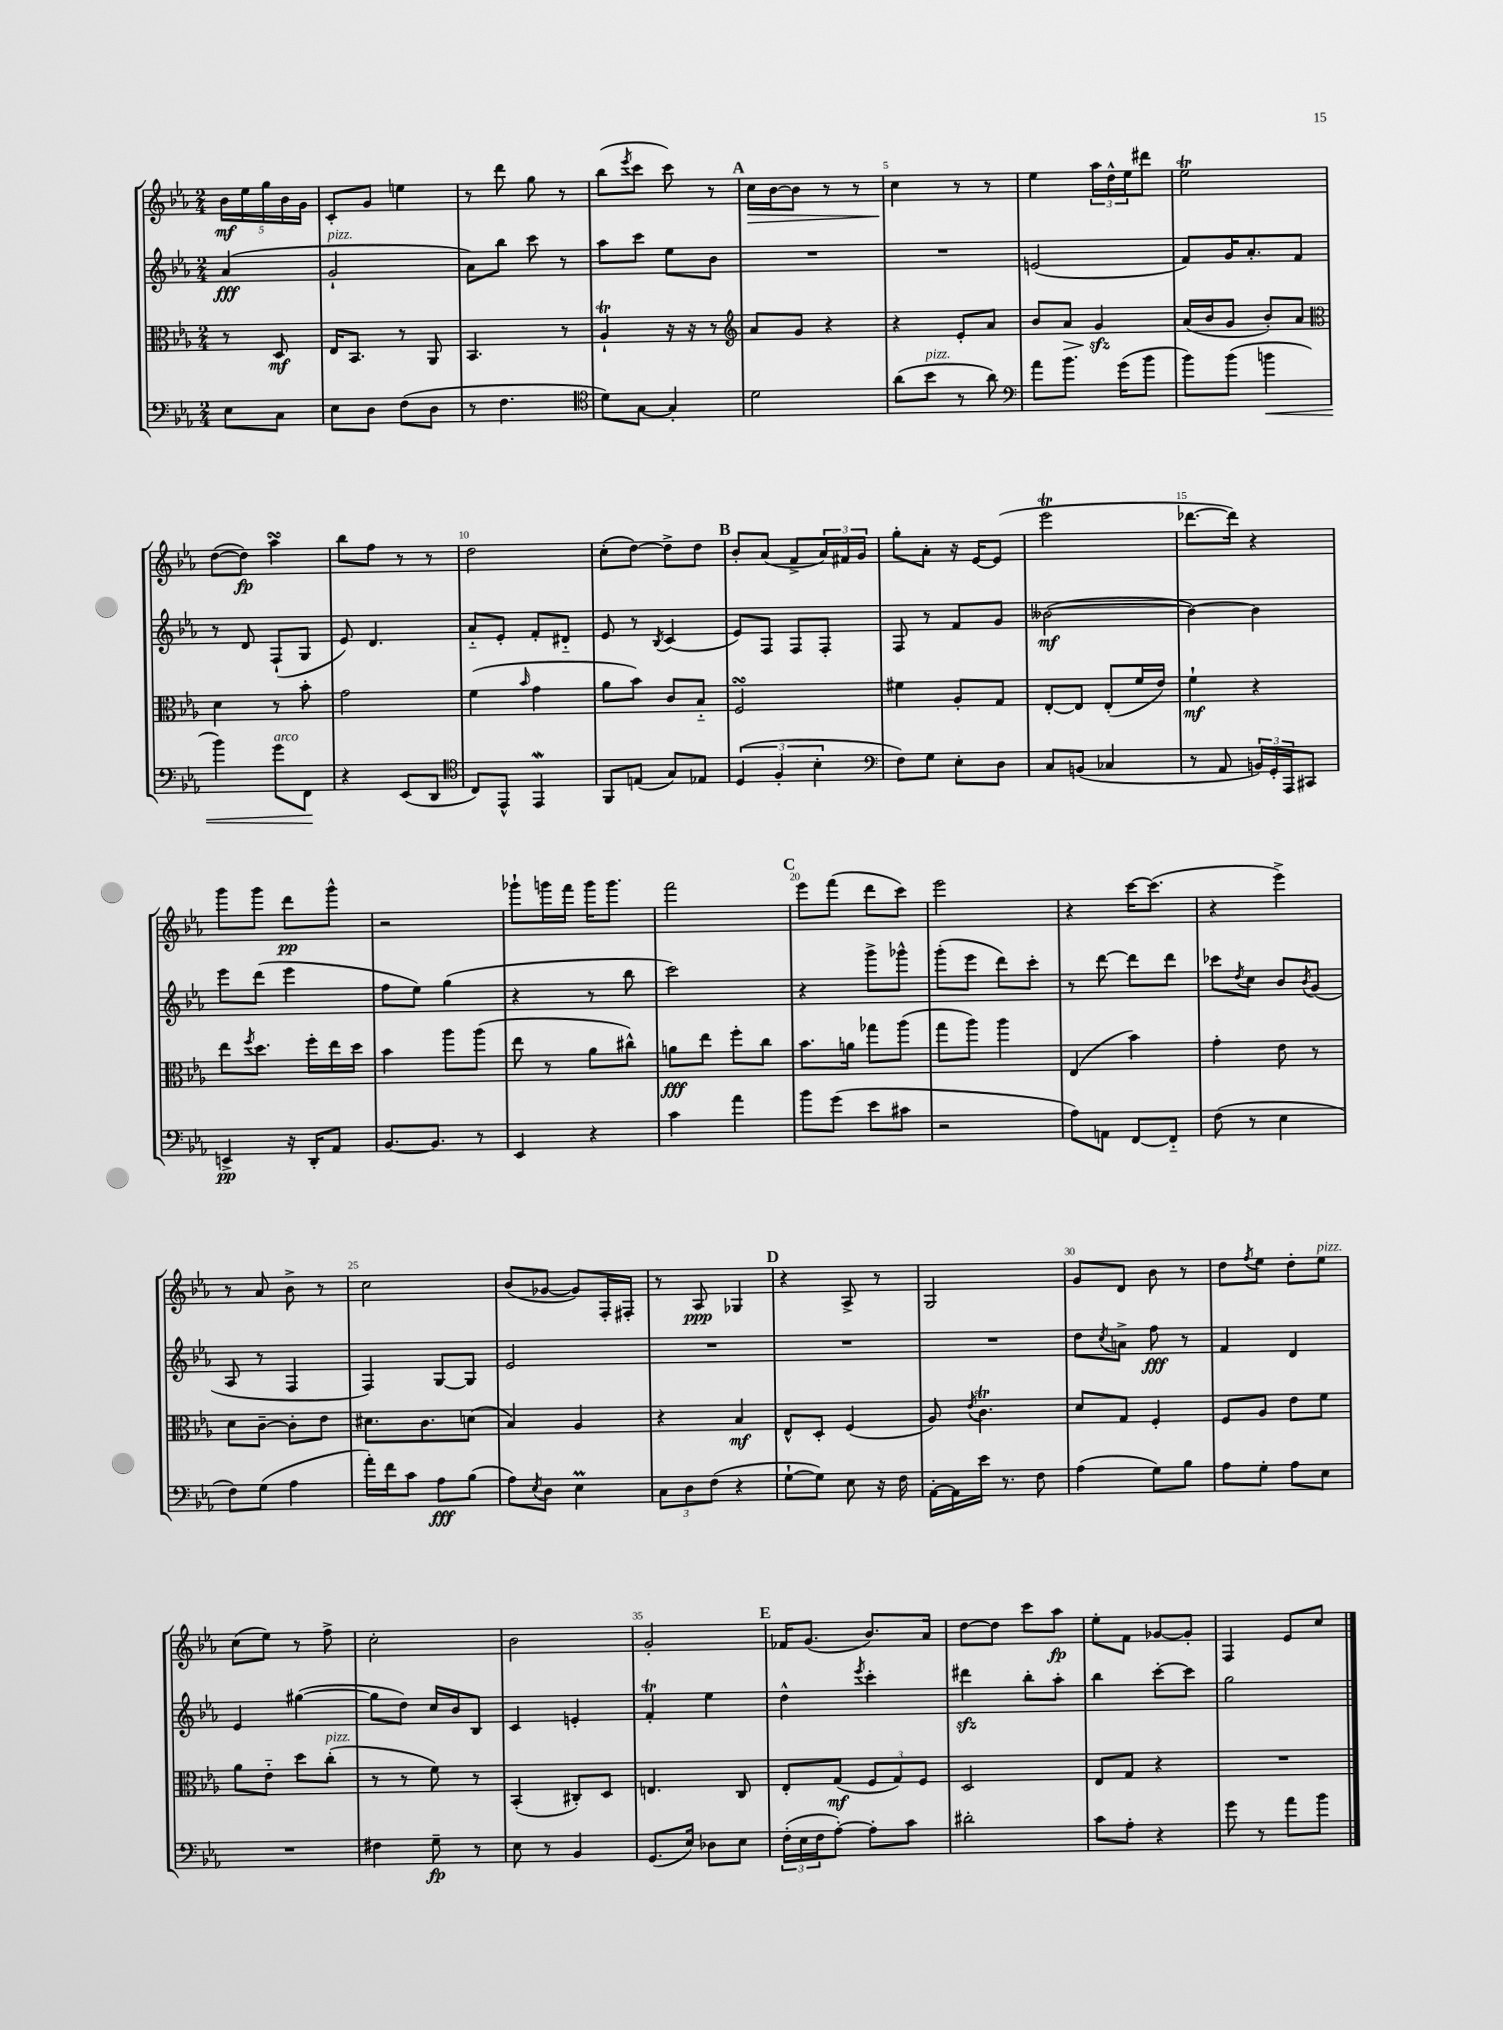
<<
\new StaffGroup <<
\new Staff = "s0" {
    \clef treble \key ees \major \numericTimeSignature \time 2/4 \partial 4
    \tuplet 5/4 { bes'16\mf ees''16 g''16 bes'16 g'16 } |
    c'8-. g'8 e''4 |
    r8 d'''8 g''8 r8 |
    bes''8( \acciaccatura { ees'''8 } c'''8 c'''8) r8 |
    \mark \markup { \bold "A" } c''16\> bes'16~ bes'8 r8 r8 |
    c''4\! r8 r8 |
    ees''4 \tuplet 3/2 { aes''16 d''16-^ ees''16 } dis'''8 |
    ees''2\trill |
    d''8~( d''8\fp) aes''4\turn |
    bes''8 f''8 r8 r8 |
    d''2 |
    c''8-.( d''8~) d''8-> d''8 |
    \mark \markup { \bold "B" } bes'8-. aes'8( f'8-> \tuplet 3/2 { aes'16) fis'16 g'16 } |
    g''8-. aes'8-. r16 ees'16~ ees'8( |
    ees'''2\trill |
    des'''8.~ des'''16) r4 |
    g'''8 g'''8 d'''8\pp g'''8-^ |
    r2 |
    ges'''8-! g'''16 f'''16 g'''16 g'''8. |
    f'''2 |
    \mark \markup { \bold "C" } ees'''8 f'''8( d'''8 c'''8) |
    ees'''2 |
    r4 c'''16~ c'''8.( |
    r4 ees'''4->) |
    r8 aes'8 bes'8-> r8 |
    c''2 |
    bes'8( ges'8~ ges'8) f16-. fis16-. |
    r8 aes8\ppp ges4 |
    \mark \markup { \bold "D" } r4 aes8-> r8 |
    g2 |
    g'8 d'8 bes'8 r8 |
    d''8 \acciaccatura { f''8 } ees''8 d''8-. ees''8^\markup { \italic "pizz." } |
    c''8( ees''8) r8 f''8-> |
    c''2-. |
    bes'2 |
    g'2-. |
    \mark \markup { \bold "E" } fes'16 g'8.( bes'8.) aes'16 |
    d''8~ d''8 c'''8 aes''8\fp |
    ees''8-. f'8 ges'8~ ges'8-. |
    f4 ees'8 c''8 \bar "|." |
}
\new Staff = "s1" {
    \clef treble \key ees \major \numericTimeSignature \time 2/4 \partial 4
    aes'4\fff( |
    g'2-!^\markup { \italic "pizz." } |
    aes'8) bes''8 c'''8 r8 |
    aes''8 c'''8 ees''8 bes'8 |
    \mark \markup { \bold "A" } R2 |
    R2 |
    e'2( |
    f'8) g'16 aes'8.-. f'8 |
    r8 d'8 f8-!( g8 |
    ees'8) d'4. |
    aes'8-_ ees'8-. f'8-. dis'8-_ |
    ees'8 r8 \acciaccatura { bes8 } c'4( |
    \mark \markup { \bold "B" } ees'8) f8 f8 f8-. |
    f8 r8 f'8 g'8 |
    beses'2~\mf( |
    beses'4~) beses'4 |
    ees'''8 d'''8( ees'''4 |
    f''8 ees''8) g''4( |
    r4 r8 bes''8 |
    c'''2) |
    \mark \markup { \bold "C" } r4 g'''8-> ges'''8-^ |
    g'''8-.( ees'''8 d'''8) c'''8-. |
    r8 d'''8~ d'''8 d'''8 |
    ces'''8 \acciaccatura { d''8 } c''8 bes'8 \acciaccatura { bes'8 } g'8( |
    aes8 r8 f4 |
    f4) g8~ g8 |
    ees'2 |
    R2 |
    \mark \markup { \bold "D" } R2 |
    R2 |
    d''8 \acciaccatura { c''8 } a'8-> f''8\fff r8 |
    f'4 d'4 |
    ees'4 gis''4~( |
    gis''8 d''8) c''16 bes'16 bes8 |
    c'4 e'4-. |
    f'4-.\trill ees''4 |
    \mark \markup { \bold "E" } d''4-^ \acciaccatura { ees'''8 } c'''4-. |
    dis'''4\sfz bes''8-. aes''8-. |
    bes''4 c'''8~-. c'''8 |
    g''2 \bar "|." |
}
\new Staff = "s2" {
    \clef alto \key ees \major \numericTimeSignature \time 2/4 \partial 4
    r8 d8\mf |
    ees16 bes,8. r8 aes,8 |
    bes,4. r8 |
    aes4-!\trill r16 r16 r8 |
    \mark \markup { \bold "A" } \clef treble aes'8 g'8 r4 |
    r4 ees'8-. aes'8 |
    bes'8 aes'8\> g'4\sfz\! |
    aes'16( bes'16 g'8 bes'8-.) aes'8 |
    \clef alto d'4 r8 bes'8-. |
    g'2 |
    f'4( \grace { bes'16 } g'4 |
    aes'8 bes'8) c'8 bes8-_ |
    \mark \markup { \bold "B" } f2\turn |
    fis'4 aes8-. g8 |
    ees8~-. ees8 ees8-.( f'16 ees'16) |
    f'4-!\mf r4 |
    ees''8 \acciaccatura { f''8 } d''8. f''16-. ees''16 d''16 |
    bes'4 aes''8 aes''8( |
    ees''8 r8 aes'8 cis''8-^) |
    a'8\fff ees''8 f''8-. c''8 |
    \mark \markup { \bold "C" } bes'8. a'16 ges''8 aes''8( |
    g''8 aes''8) aes''4 |
    ees4( bes'4) |
    g'4-. ees'8 r8 |
    d'8 c'8~-- c'8-. ees'8 |
    dis'8. c'8. d'8( |
    bes4) aes4 |
    r4 bes4\mf |
    \mark \markup { \bold "D" } ees8-^ d8-. f4( |
    aes8) \acciaccatura { ees'8 } c'4.\trill |
    d'8 g8 f4-. |
    f8 aes8 ees'8 f'8 |
    aes'8 ees'8-_ d''8 c''8-.^\markup { \italic "pizz." }( |
    r8 r8 f'8) r8 |
    bes,4-.( cis8-.) d8 |
    e4. c8 |
    \mark \markup { \bold "E" } ees8-. g8\mf( \tuplet 3/2 { f8 g8) f8 } |
    d2 |
    ees8 g8 r4 |
    R2 \bar "|." |
}
\new Staff = "s3" {
    \clef bass \key ees \major \numericTimeSignature \time 2/4 \partial 4
    ees8 c8 |
    ees8 d8 f8( d8 |
    r8 f4. |
    \clef tenor d'8) g8~ g4-. |
    \mark \markup { \bold "A" } d'2 |
    aes'8( bes'8^\markup { \italic "pizz." } r8 aes'8) |
    \clef bass aes'8 bes'8. g'16( bes'8 |
    bes'8) bes'8( b'4\< |
    bes'4) g'8^\markup { \italic "arco" } f,8\! |
    r4 ees,8( d,8 |
    \clef tenor c8) ees,8-^ ees,4\mordent |
    f,8 e8( g8) ees8 |
    \mark \markup { \bold "B" } \tuplet 3/2 { d4( f4-. bes4-. } |
    \clef bass f8) g8 ees8-. d8 |
    c8 b,8( ces4 |
    r8 aes,8 \tuplet 3/2 { b,16) g,16-. aes,,16 } cis,8 |
    e,4->\pp r16 d,16-. aes,8 |
    bes,8.~ bes,8. r8 |
    ees,4 r4 |
    c'4 aes'4 |
    \mark \markup { \bold "C" } bes'8 g'8( ees'8 cis'8 |
    r2 |
    aes8) a,8 f,8~ f,8-_ |
    f8( r8 ees4 |
    f8) g8( aes4 |
    aes'16-.) f'16 c'8 aes8\fff bes8( |
    aes8) \acciaccatura { ees8 } d8 ees4\prall |
    \tuplet 3/2 { c8 d8 f8( } r4 |
    \mark \markup { \bold "D" } g8~-! g8) ees8 r16 f16 |
    aes,16~-. aes,16 ees'16 r8. f8 |
    aes4( g8) bes8 |
    aes8 g8-. aes8 ees8 |
    R2 |
    fis4 g8--\fp r8 |
    ees8 r8 bes,4 |
    g,8.( ees16) des8 ees8 |
    \mark \markup { \bold "E" } \tuplet 3/2 { f16-.( ees16 f16 } aes8~-.) aes8-. c'8 |
    dis'2-. |
    c'8 aes8-. r4 |
    g'8 r8 aes'8 bes'8 \bar "|." |
}
>>
>>
\layout { \context { \Score \override BarNumber.break-visibility = ##(#f #t #t) barNumberVisibility = #(every-nth-bar-number-visible 5) } }
